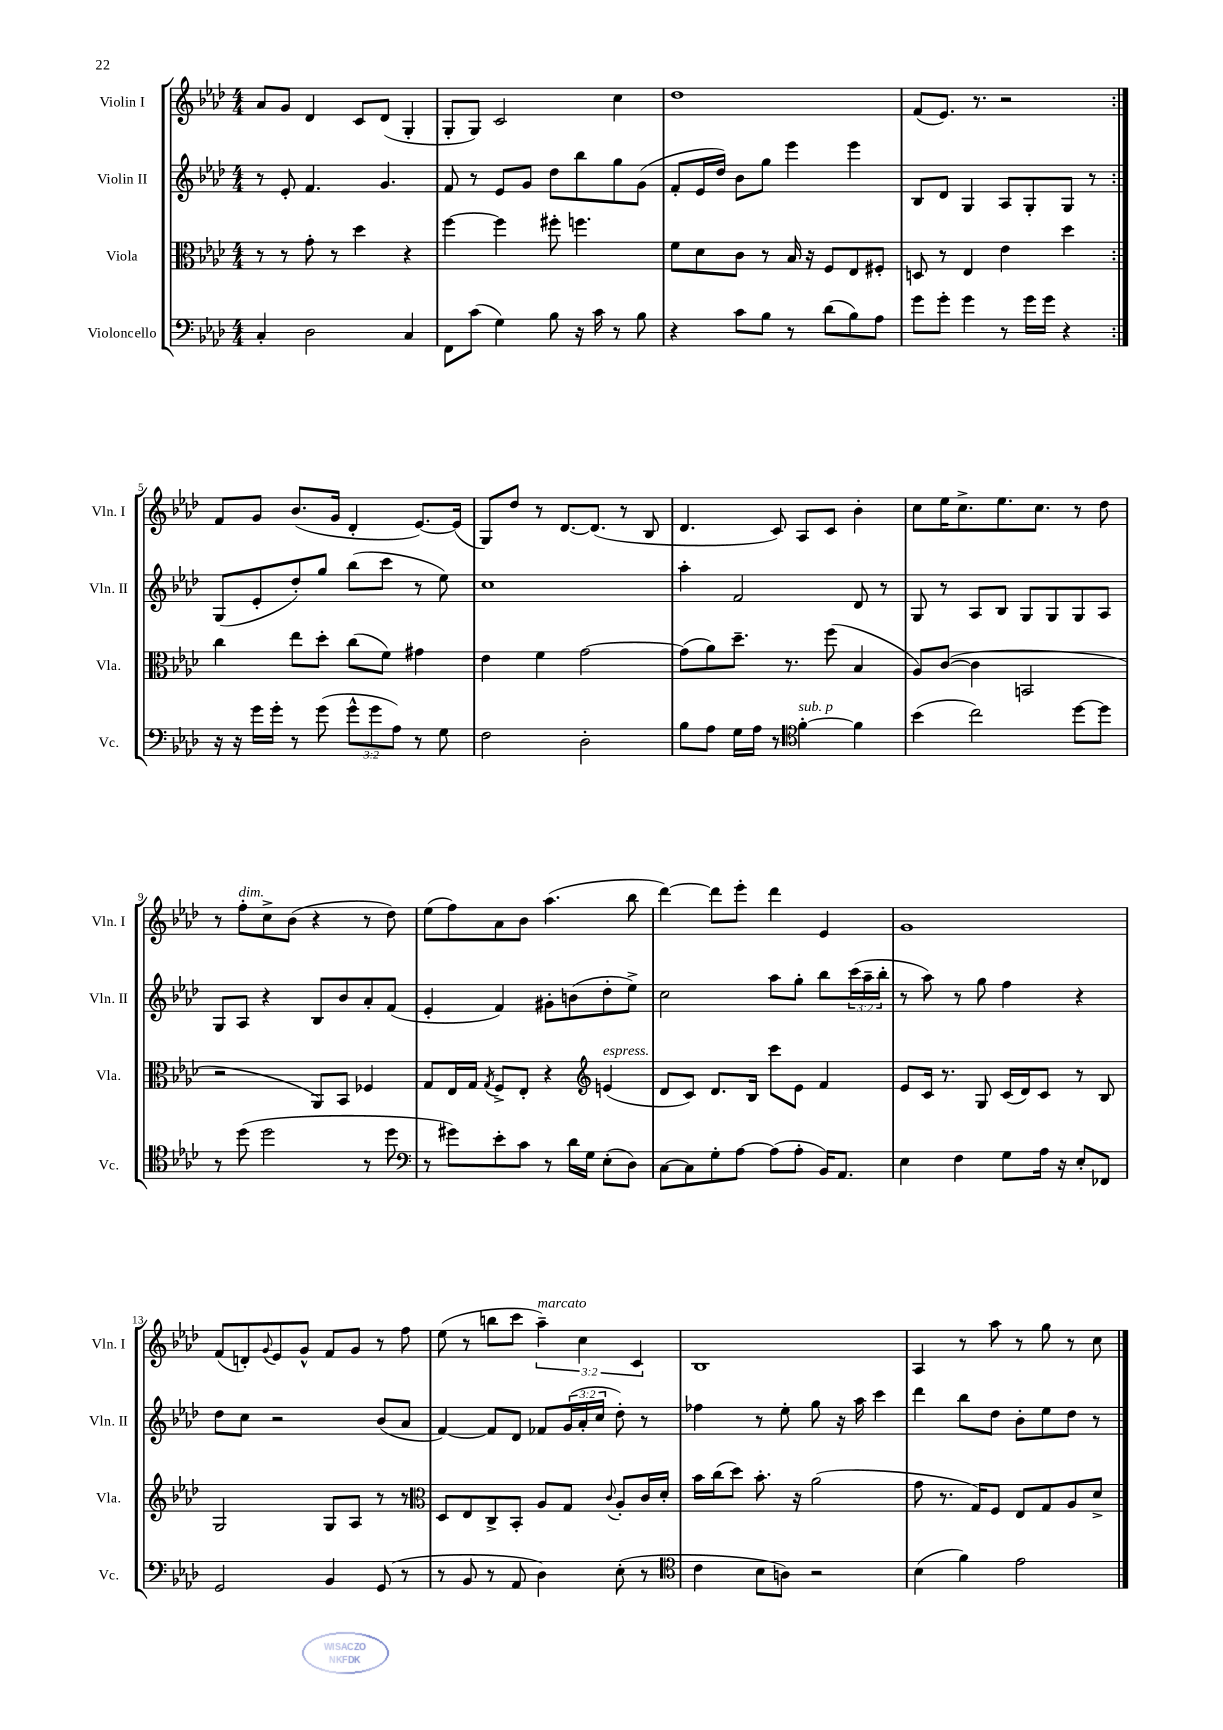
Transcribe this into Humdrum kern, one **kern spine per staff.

**kern	**kern	**kern	**kern
*staff4	*staff3	*staff2	*staff1
*clefF4	*clefC3	*clefG2	*clefG2
*k[b-e-a-d-]	*k[b-e-a-d-]	*k[b-e-a-d-]	*k[b-e-a-d-]
*M4/4	*M4/4	*M4/4	*M4/4
4C'	8r	8r	8a-
.	8r	8e-'	8g
2D-	8g'	4.f	4d-
.	8r	.	.
.	4dd-	.	8c
.	.	4.g	(8d-
4C	4r	.	4G'
=	=	=	=
8FF	[4ff	8f	8G'
(8c	.	8r	8G)
4G)	4ff]	8e-	2c
.	.	8g	.
8B-	8ff#'	8dd-	.
16r	4.ff	8bb-	.
16c	.	.	.
8r	.	8gg	4cc
8B-	.	(8g	.
=	=	=	=
4r	8f	8f'	1dd-
.	8d-	16e-	.
.	.	16dd-)	.
8c	8c	8b-	.
8B-	8r	8gg	.
8r	16B-	4eee-	.
.	16r	.	.
(8d-	8F	.	.
8B-)	8E-	4eee-	.
8A-	8F#'	.	.
=	=	=	=
8g	8D	8B-	(8f
8g'	8r	8d-	8.e-)
4g	4E-	4G	.
.	.	.	8.r
8r	4e-	8A-	2r
16g	.	8G'	.
16g	.	.	.
4r	4dd-	8G	.
.	.	8r	.
=:|!	=:|!	=:|!	=:|!
16r	4cc	(8G	8f
16r	.	.	.
16g	.	8e-'	8g
16g'	.	.	.
8r	8ee-	8dd-')	(8.b-
(8g	8dd-'	8gg	.
.	.	.	16g
12g^^	(8cc	(8bb-	4d-'
12g	.	.	.
.	8f)	8ccc	.
12A-)	.	.	.
8r	4g#	8r	[8.e-)
8G	.	8ee-)	.
.	.	.	(16e-]
=	=	=	=
2F	4e-	1cc	8G)
.	.	.	8dd-
.	4f	.	8r
.	.	.	[8.d-
2D-'	[2g	.	.
.	.	.	(8.d-]
.	.	.	8r
.	.	.	8B-
=	=	=	=
8B-	(8g]	4aa-'	4.d-
8A-	8a-)	.	.
16G	8.dd-~	2f	.
16A-	.	.	.
8r	.	.	8c)
.	8.r	.	.
*clefC4	*	*	*
[4f'	.	.	8A-
.	(8ff	.	8c
4f]	4B-	8d-	4b-'
.	.	8r	.
=	=	=	=
(4b-	8A-)	8G	8cc
.	([8c	8r	16ee-
.	.	.	8.cc^
2cc)	4c]	8A-	.
.	.	8B-	8.ee-
.	2BB	8G	.
.	.	.	8.cc
.	.	8G	.
[8dd-	.	8G	8r
8dd-]	.	8A-	8dd-
=	=	=	=
8r	2r	8G	8r
(8dd-	.	8A-	8ff'
2dd-	.	4r	8cc^
.	.	.	(8b-
.	8AA-)	8B-	4r
.	8BB-	8b-	.
8r	4F-	8a-'	8r
8dd-	.	(8f	8dd-)
=	=	=	=
*clefF4	*	*	*
8r	8G	4e-'	(8ee-
8g#)	16E-	.	8ff)
.	16G	.	.
.	8qG	.	.
8e-'	8F^	4f)	8a-
8c	8E-'	.	8b-
8r	4r	8g#'	(4.aa-
16d-	.	(8b	.
16G	.	.	.
*	*clefG2	*	*
(8E-'	(4e	8dd-'	.
8D-)	.	8ee-^)	8bb-
=	=	=	=
[8C	8d-	2cc	[4ddd-)
8C]	8c)	.	.
8G'	8.d-	.	8ddd-]
[8A-	.	.	8eee-'
.	16B-	.	.
(8A-]	8ccc	8aa-	4ddd-
8A-'	8e-	8gg'	.
16BB-)	4f	8bb-	4e-
8.AA-	.	.	.
.	.	(24ccc	.
.	.	24aa-~	.
.	.	24bb-'	.
=	=	=	=
4E-	8e-	8r	1g
.	16c	8aa-)	.
.	8.r	.	.
4F	.	8r	.
.	8G	8gg	.
8G	(16c	4ff	.
.	16d-)	.	.
16A-	8c	.	.
16r	.	.	.
8E-'	8r	4r	.
8FF-	8B-	.	.
=	=	=	=
2GG	2G	8dd-	(8f
.	.	8cc	8d')
.	.	.	8qqg
.	.	2r	8e-
.	.	.	8g^^
4BB-	8G	.	8f
.	8A-	.	8g
(8GG	8r	(8b-	8r
8r	8r	8a-	8ff
=	=	=	=
*	*clefC3	*	*
8r	8D-	[4f)	(8ee-
8BB-	8E-	.	8r
8r	8C^	8f]	8bb
8AA-	8BB-'	8d-	8ccc
4D-)	8A-	8f-	6aa-~)
.	8G	(24g	.
.	.	24a-'	6cc
.	.	24cc	.
.	8qqc	.	.
(8E-'	8A-'	8dd-')	.
.	.	.	6c
8r	16c	8r	.
.	16d-'	.	.
=	=	=	=
*clefC4	*	*	*
4c	16b-	4ff-	1B-
.	(16cc	.	.
.	8dd-)	.	.
8B-	8.b-'	8r	.
8A)	.	8ee-'	.
.	16r	.	.
2r	(2a-	8gg	.
.	.	16r	.
.	.	16aa-	.
.	.	4ccc	.
=	=	=	=
(4B-	8g	4ddd-	4A-
.	8.r	.	.
4f)	.	8bb-	8r
.	16G)	.	.
.	8F	8dd-	8aa-
2e-	8E-	8b-'	8r
.	8G	8ee-	8gg
.	8A-	8dd-	8r
.	8d-^	8r	8cc
==	==	==	==
*-	*-	*-	*-
